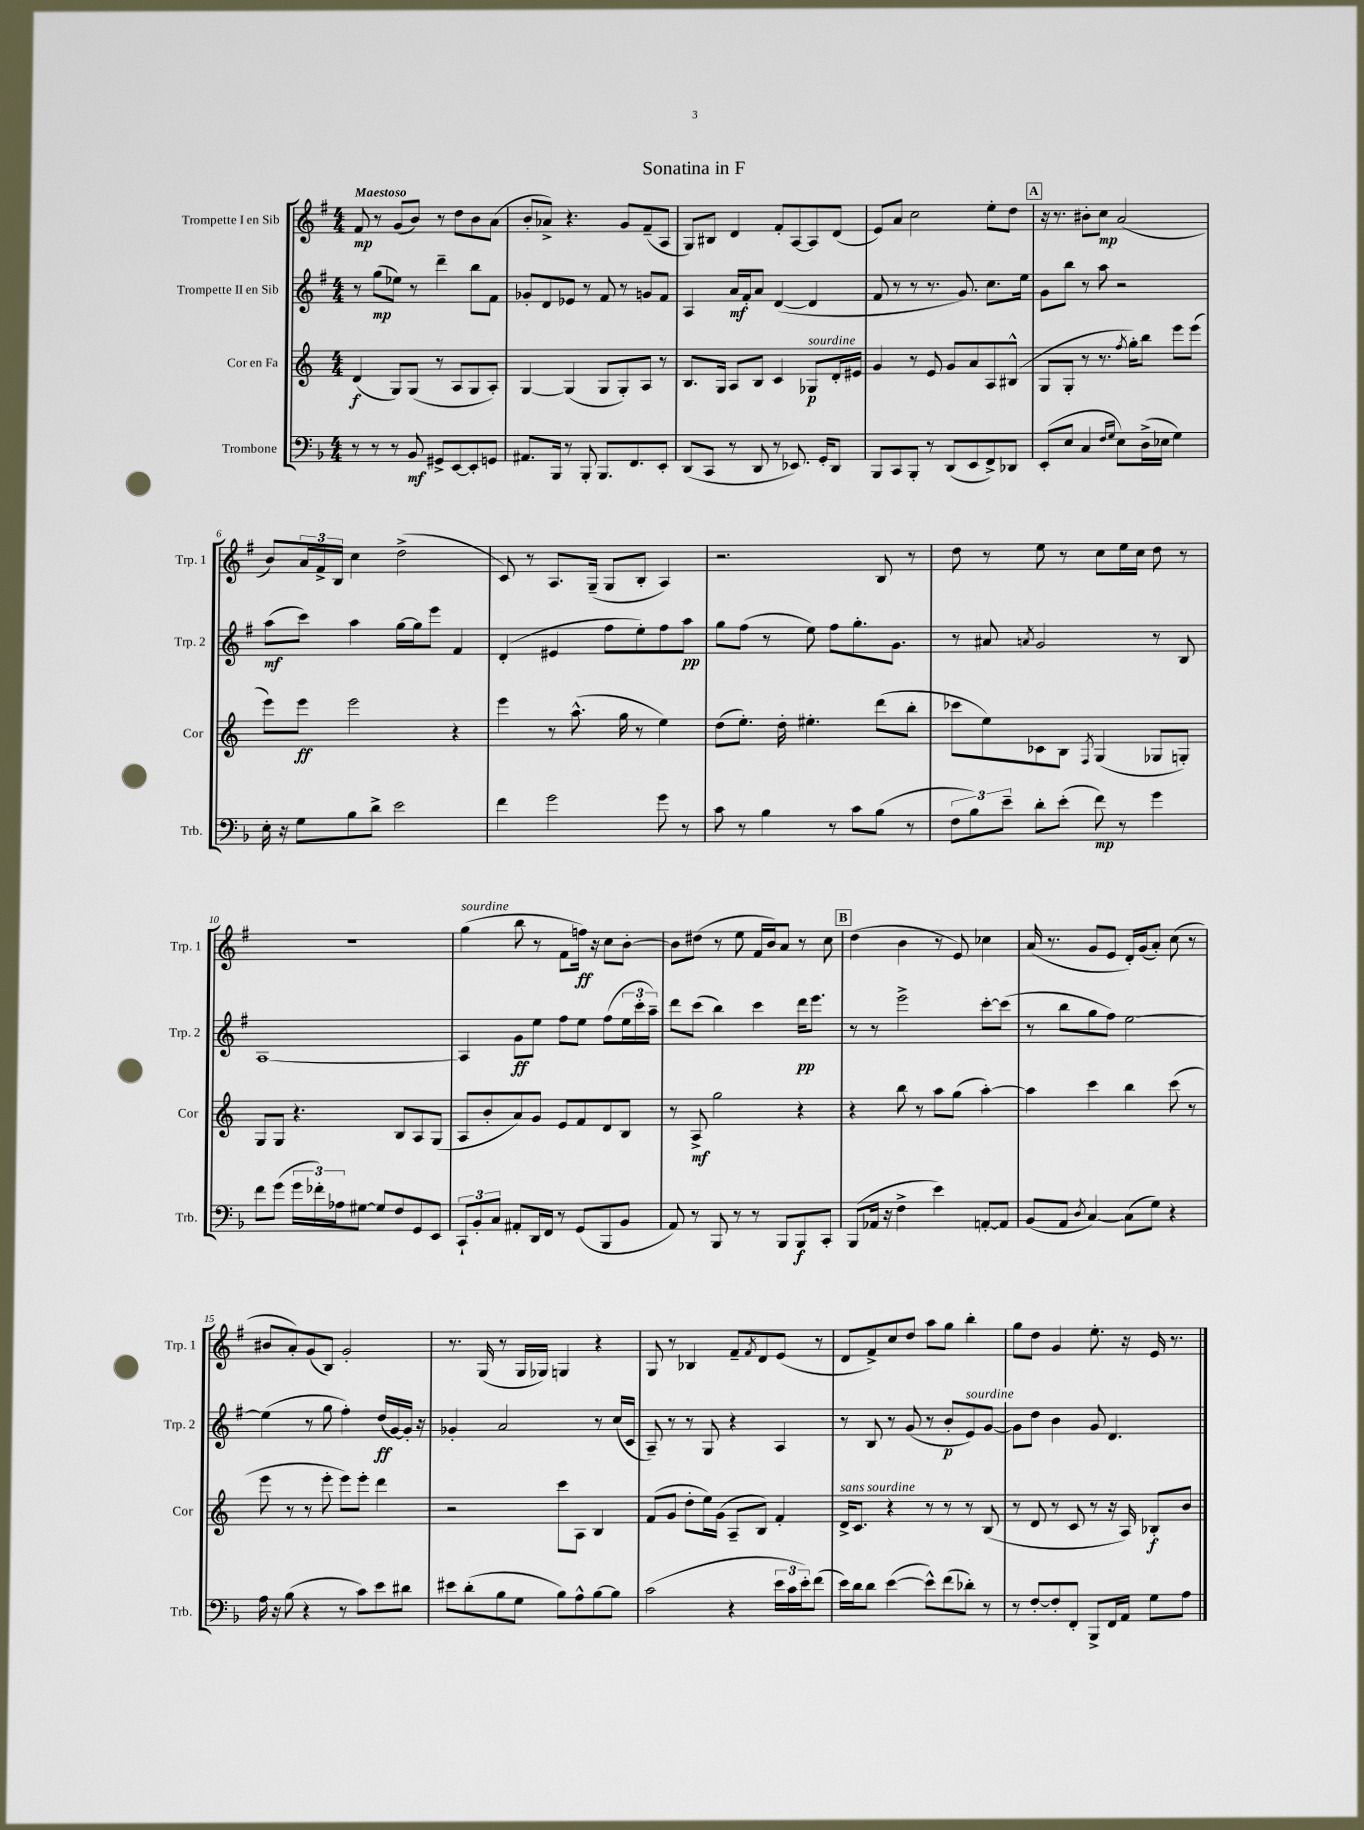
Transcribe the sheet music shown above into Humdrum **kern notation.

**kern	**dynam	**kern	**dynam	**kern	**dynam	**kern	**dynam
*part4	*part4	*part3	*part3	*part2	*part2	*part1	*part1
*staff4	*staff4	*staff3	*staff3	*staff2	*staff2	*staff1	*staff1
*I"Trombone	*	*I"Cor en Fa	*	*I"Trompette II en Sib	*	*I"Trompette I en Sib	*
*I'Trb.	*	*I'Cor	*	*I'Trp. 2	*	*I'Trp. 1	*
*clefF4	*	*clefG2	*	*clefG2	*	*clefG2	*
*k[b-]	*	*k[]	*	*k[f#]	*	*k[f#]	*
*M4/4	*	*M4/4	*	*M4/4	*	*M4/4	*
=1	=1	=1	=1	=1	=1	=1	=1
!	!	!	!	!	!	!LO:TX:a:B:t=Maestoso	!
8r	.	(4d/	f	8r	.	8f#/	mp
8r	.	.	.	(8gg\L	mp	8r	.
8r	.	8G/L)	.	8ee-X\J)	.	(8g/L	.
8BB-/	mf	(8G/J	.	8r	.	8b/J)	.
8GG#X^/L	.	8r	.	4ddd~\	.	8r	.
[8EE/	.	8A/L	.	.	.	8dd\L	.
8EE'/]	.	8G/	.	8bb\L	.	8b\	.
8GGn/J	.	8A'/J)	.	8f#\J	.	(8a\J	.
=2	=2	=2	=2	=2	=2	=2	=2
8.AA#X/L	.	[4G/	.	8g-X'/L	.	8b'/L	.
.	.	.	.	8d/	.	8a-X^/J)	.
16BBB-/Jk	.	.	.	.	.	.	.
8r	.	(4G/]	.	8e-X/J	.	4.r	.
8BBB-'/	.	.	.	8r	.	.	.
8.BBB-/L	.	8G/L	.	8f#/	.	.	.
.	.	8G'/)	.	8r	.	8g/L	.
8.FF/	.	.	.	.	.	.	.
.	.	8A/J	.	8gn/L	.	(8f#~/	.
8EE'/J	.	8r	.	8f#/J	.	8A/J	.
=3	=3	=3	=3	=3	=3	=3	=3
(8DD/L	.	8.B/L	.	4A/	.	8G/L)	.
8CC/J	.	.	.	.	.	8B#X/J	.
.	.	16G/Jk	.	.	.	.	.
8r	.	8A/L	.	16a/LL	mf	4d/	.
.	.	.	.	16f#'/J	.	.	.
8DD/	.	8B/J	.	8a/J	.	.	.
8r	.	4c/	.	([4d/	.	8f#'/L	.
8.EE-X/)	.	.	.	.	.	[8A/	.
!	!	!LO:TX:a:i:t=sourdine	!	!	!	!	!
.	.	8G-X/L	p	4d/]	.	8A/]	.
16GG'/KL	.	.	.	.	.	.	.
8DD/J	.	16d'/L	.	.	.	(8d/J	.
.	.	16e#X/JJ	.	.	.	.	.
=4	=4	=4	=4	=4	=4	=4	=4
8BBB-/L	.	4g/	.	8f#/	.	8e/L)	.
8CC/	.	.	.	8r	.	8a/J	.
8BBB-'/J	.	8r	.	8r	.	2cc\	.
8r	.	8e/	.	8.r	.	.	.
(8DD/L	.	8g/L	.	.	.	.	.
.	.	.	.	8.g/)	.	.	.
8EE/	.	8a/	.	.	.	.	.
8FF^/)	.	8A/	.	8.cc\L	.	8ee'\L	.
8DD-X/J	.	(8B#X^^/J	.	.	.	8dd\J	.
.	.	.	.	16ee\Jk	.	.	.
!!LO:REH:place=s1:t=A
=5	=5	=5	=5	=5	=5	=5	=5
(8EE'/L	.	8G/L	.	8g\L	.	16r	.
.	.	.	.	.	.	8.r	.
8E/J	.	8G'/J	.	8bb\J	.	.	.
4C/	.	8r	.	8r	.	8b#X'\L	.
.	.	8.r	.	8aa\	.	8cc\J	mp
16qqF/LL	.	.	.	.	.	.	.
16qqG/JJ	.	.	.	.	.	.	.
8E\L)	.	.	.	2r	.	(2a/	.
.	.	8qff/	.	.	.	.	.
.	.	16gg'\KL)	.	.	.	.	.
(16D^\L	.	8bb\J	.	.	.	.	.
16E-X\JJ	.	.	.	.	.	.	.
4G\)	.	8eee\L	.	.	.	.	.
.	.	(8eee\J	.	.	.	.	.
!!LO:LB:g=z
=6	=6	=6	=6	=6	=6	=6	=6
16E'\	.	8eee\L)	.	(8aa\L	mf	8b/L)	.
16r	.	.	.	.	.	.	.
8G\L	.	8eee\J	ff	8ccc\J)	.	24a/L	.
.	.	.	.	.	.	24f#^/	.
.	.	.	.	.	.	24B/JJ	.
8B-\	.	2eee\	.	4aa\	.	4cc\	.
8d^\J	.	.	.	.	.	.	.
2e\	.	.	.	[16gg\LL	.	(2dd^\	.
.	.	.	.	16gg\J]	.	.	.
.	.	.	.	8eee\J	.	.	.
.	.	4r	.	4f#/	.	.	.
=7	=7	=7	=7	=7	=7	=7	=7
4f\	.	4eee\	.	(4d'/	.	8c/)	.
.	.	.	.	.	.	8r	.
2g\	.	8r	.	4e#X/	.	8.A/L	.
.	.	(8.aa^^\	.	.	.	.	.
.	.	.	.	.	.	(16G~/Jk	.
.	.	.	.	8ff#\L	.	8G/L	.
.	.	16gg\	.	.	.	.	.
.	.	8r	.	8ee'\)	.	8B'/J	.
8g\	.	4ee\)	.	8ff#\	.	4A/)	.
8r	.	.	.	8aa\J	pp	.	.
=8	=8	=8	=8	=8	=8	=8	=8
8c\	.	(8dd\L	.	8gg\L	.	2.r	.
8r	.	8.ee'\J)	.	(8ff#\J	.	.	.
4B-\	.	.	.	8r	.	.	.
.	.	16dd'\	.	.	.	.	.
.	.	4.ee#X'\	.	8ee\)	.	.	.
8r	.	.	.	8ff#\L	.	.	.
8c\L	.	.	.	8.gg'\	.	.	.
(8B-\J	.	(8ddd\L	.	.	.	8B/	.
.	.	.	.	8.g\J	.	.	.
8r	.	8bb'\J	.	.	.	8r	.
=9	=9	=9	=9	=9	=9	=9	=9
12F\L	.	8ccc-X\L	.	8r	.	8dd\	.
12B-\)	.	.	.	.	.	.	.
.	.	8ee\)	.	8a#X/	.	8r	.
12e~\J	.	.	.	.	.	.	.
.	.	.	.	8qan/	.	.	.
8d'\L	.	8c-X\	.	2g/	.	8ee\	.
(8e'\J	.	8B\J	.	.	.	8r	.
.	.	8qF/	.	.	.	.	.
8f\)	mp	(4G/	.	.	.	8cc\L	.
8r	.	.	.	.	.	16ee\L	.
.	.	.	.	.	.	16cc\JJ	.
4g\	.	8G-X/L	.	8r	.	8dd\	.
.	.	8Gn'/J)	.	8B/	.	8r	.
!!LO:LB:g=z
=10	=10	=10	=10	=10	=10	=10	=10
8f\L	.	8G/L	.	[1A	.	1r	.
(8g\J	.	8G/J	.	.	.	.	.
24g\LL	.	4.r	.	.	.	.	.
24f-X'\)	.	.	.	.	.	.	.
24A-X\J	.	.	.	.	.	.	.
[8G#X\J	.	.	.	.	.	.	.
8G#/L]	.	.	.	.	.	.	.
8F/	.	8B/L	.	.	.	.	.
8GG/	.	8A/	.	.	.	.	.
8EE/J	.	(8G/J	.	.	.	.	.
=11	=11	=11	=11	=11	=11	=11	=11
!	!	!	!	!	!	!LO:TX:a:i:t=sourdine	!
12CC`/L	.	8A/L	.	4A/]	.	(4gg\	.
12BB-'/	.	.	.	.	.	.	.
.	.	8b'/	.	.	.	.	.
12C/J	.	.	.	.	.	.	.
8AA#X'/L	.	8a/)	.	8g\L	ff	8bb\	.
16DD/L	.	8g/J	.	8ee\J	.	8r	.
16FF/JJ	.	.	.	.	.	.	.
8r	.	8e/L	.	8ff#\L	.	8f#\L	.
(8GG/L	.	8f/	.	8ee\J	.	16ffn\Jk)	ff
.	.	.	.	.	.	16r	.
8BBB-/	.	8d/	.	(8ff#\L	.	8cc\L	.
8BB-/J	.	8B/J	.	24ee\L	.	[8b'\J	.
.	.	.	.	24ccc'\	.	.	.
.	.	.	.	24aa~\JJ)	.	.	.
=12	=12	=12	=12	=12	=12	=12	=12
8AA/)	.	8r	.	8ddd\L	.	8b\L]	.
8r	.	8A^/	mf	(8ccc\J	.	(8dd#X\J	.
8BBB-/	.	2gg\	.	4bb\)	.	8r	.
8r	.	.	.	.	.	8ee\	.
8r	.	.	.	4ccc\	.	16f#/LL	.
.	.	.	.	.	.	16b/J)	.
8BBB-/L	.	.	.	.	.	8a/J	.
8BBB-/	f	4r	.	16ddd\KL	pp	8r	.
.	.	.	.	8.eee\J	.	.	.
8CC'/J	.	.	.	.	.	8cc\	.
!!LO:REH:place=s1:t=B
=13	=13	=13	=13	=13	=13	=13	=13
(8BBB-/L	.	4r	.	8r	.	(4dd\	.
16AA-X/Jk	.	.	.	8r	.	.	.
16r	.	.	.	.	.	.	.
4F^\	.	8bb\	.	2eee^\	.	4b\	.
.	.	8r	.	.	.	.	.
4e\)	.	8aa\L	.	.	.	8r	.
.	.	(8gg\J	.	.	.	8e/)	.
[8AAn'/L	.	[4aa'\)	.	[8ccc'\L	.	4cc-X\	.
8AA/J]	.	.	.	(8ccc\J]	.	.	.
=14	=14	=14	=14	=14	=14	=14	=14
(8BB-/L	.	4aa\]	.	8r	.	(16a/	.
.	.	.	.	.	.	8.r	.
8AA/J	.	.	.	8bb\L	.	.	.
8qD/	.	.	.	.	.	.	.
[4C/)	.	4ccc\	.	8gg\	.	8g/L	.
.	.	.	.	8ff#\J)	.	8e/J	.
(8C\L]	.	4bb\	.	[2ee\	.	16d'/LL)	.
.	.	.	.	.	.	(16g/J	.
8G\J)	.	.	.	.	.	8a'/J)	.
4r	.	(8ccc\	.	.	.	(8cc\	.
.	.	8r	.	.	.	8r	.
!!LO:LB:g=z
=15	=15	=15	=15	=15	=15	=15	=15
16A\	.	8eee\	.	(4ee\]	.	8b#X/L	.
16r	.	.	.	.	.	.	.
(8B-\	.	8r	.	.	.	8a'/)	.
4r	.	8r	.	8r	.	(8g/	.
.	.	8eee'\	.	8gg\	.	8B/J)	.
8r	.	8eee\L)	.	4ff#'\)	.	2g'/	.
8c\L)	.	8eee'\J	.	.	.	.	.
8e\	.	4ddd\	.	(16dd/LL	ff	.	.
.	.	.	.	[16g/)	.	.	.
8d#X\J	.	.	.	16g'/JJ]	.	.	.
.	.	.	.	16r	.	.	.
=16	=16	=16	=16	=16	=16	=16	=16
8e#X\L	.	2r	.	4g-X'/	.	8.r	.
(8d'\	.	.	.	.	.	.	.
.	.	.	.	.	.	(16G/	.
8B-\	.	.	.	2a/	.	8r	.
8G\J	.	.	.	.	.	16G/LL	.
.	.	.	.	.	.	16G-X/JJ)	.
8B-\L)	.	8ccc\L	.	.	.	4Gn/	.
8A^^\	.	8A\J	.	.	.	.	.
[8B-\	.	4B/	.	8r	.	4r	.
8B-\J]	.	.	.	(16cc/LL	.	.	.
.	.	.	.	16c/JJ	.	.	.
=17	=17	=17	=17	=17	=17	=17	=17
(2c\	.	(8f/L	.	8A~/)	.	8G/	.
.	.	8g/J	.	8r	.	8r	.
.	.	8dd'\L	.	8r	.	4B-X/	.
.	.	16ee\L)	.	8G/	.	.	.
.	.	(16g\JJ	.	.	.	.	.
4r	.	8A~/L	.	4r	.	8f#~/L	.
.	.	.	.	.	.	8qf#/	.
.	.	8B/J)	.	.	.	8d/	.
24e\LL	.	4f'/	.	4A/	.	(8e/J	.
24c\	.	.	.	.	.	.	.
24e'\J)	.	.	.	.	.	.	.
(8f\J	.	.	.	.	.	8r	.
=18	=18	=18	=18	=18	=18	=18	=18
!	!	!LO:TX:a:i:t=sans sourdine	!	!	!	!	!
16e\LL)	.	16d^/KL	.	8r	.	8d/L	.
16d\J	.	8.c/J	.	.	.	.	.
8d\J	.	.	.	8B/	.	8f#^/)	.
([4e\	.	4r	.	8r	.	8cc/	.
.	.	.	.	(8g/	.	8dd/J	.
8e^^\L])	.	8r	.	8r	.	8aa\L	.
(8f\	.	8r	.	8b'/L	p	8gg\J	.
!	!	!	!	!LO:TX:a:i:t=sourdine	!	!	!
8d-X'\J)	.	8r	.	8e/)	.	4bb'\	.
8r	.	(8B/	.	[8g/J	.	.	.
=19	=19	=19	=19	=19	=19	=19	=19
8r	.	8r	.	8g\L]	.	8gg\L	.
[8F'/L	.	8d/	.	8dd\J	.	8dd\J	.
8F'/]	.	8r	.	4b\	.	4g/	.
8FF'/J	.	8c/	.	.	.	.	.
8BBB-^/L	.	8r	.	8g/	.	8.ee'\	.
16FF/L	.	16r	.	4.d/	.	.	.
16AA/JJ	.	16A/)	.	.	.	16r	.
8G\L	.	8B-X'/L	f	.	.	16e/	.
.	.	.	.	.	.	8.r	.
8A\J	.	8b/J	.	.	.	.	.
==	==	==	==	==	==	==	==
*-	*-	*-	*-	*-	*-	*-	*-
